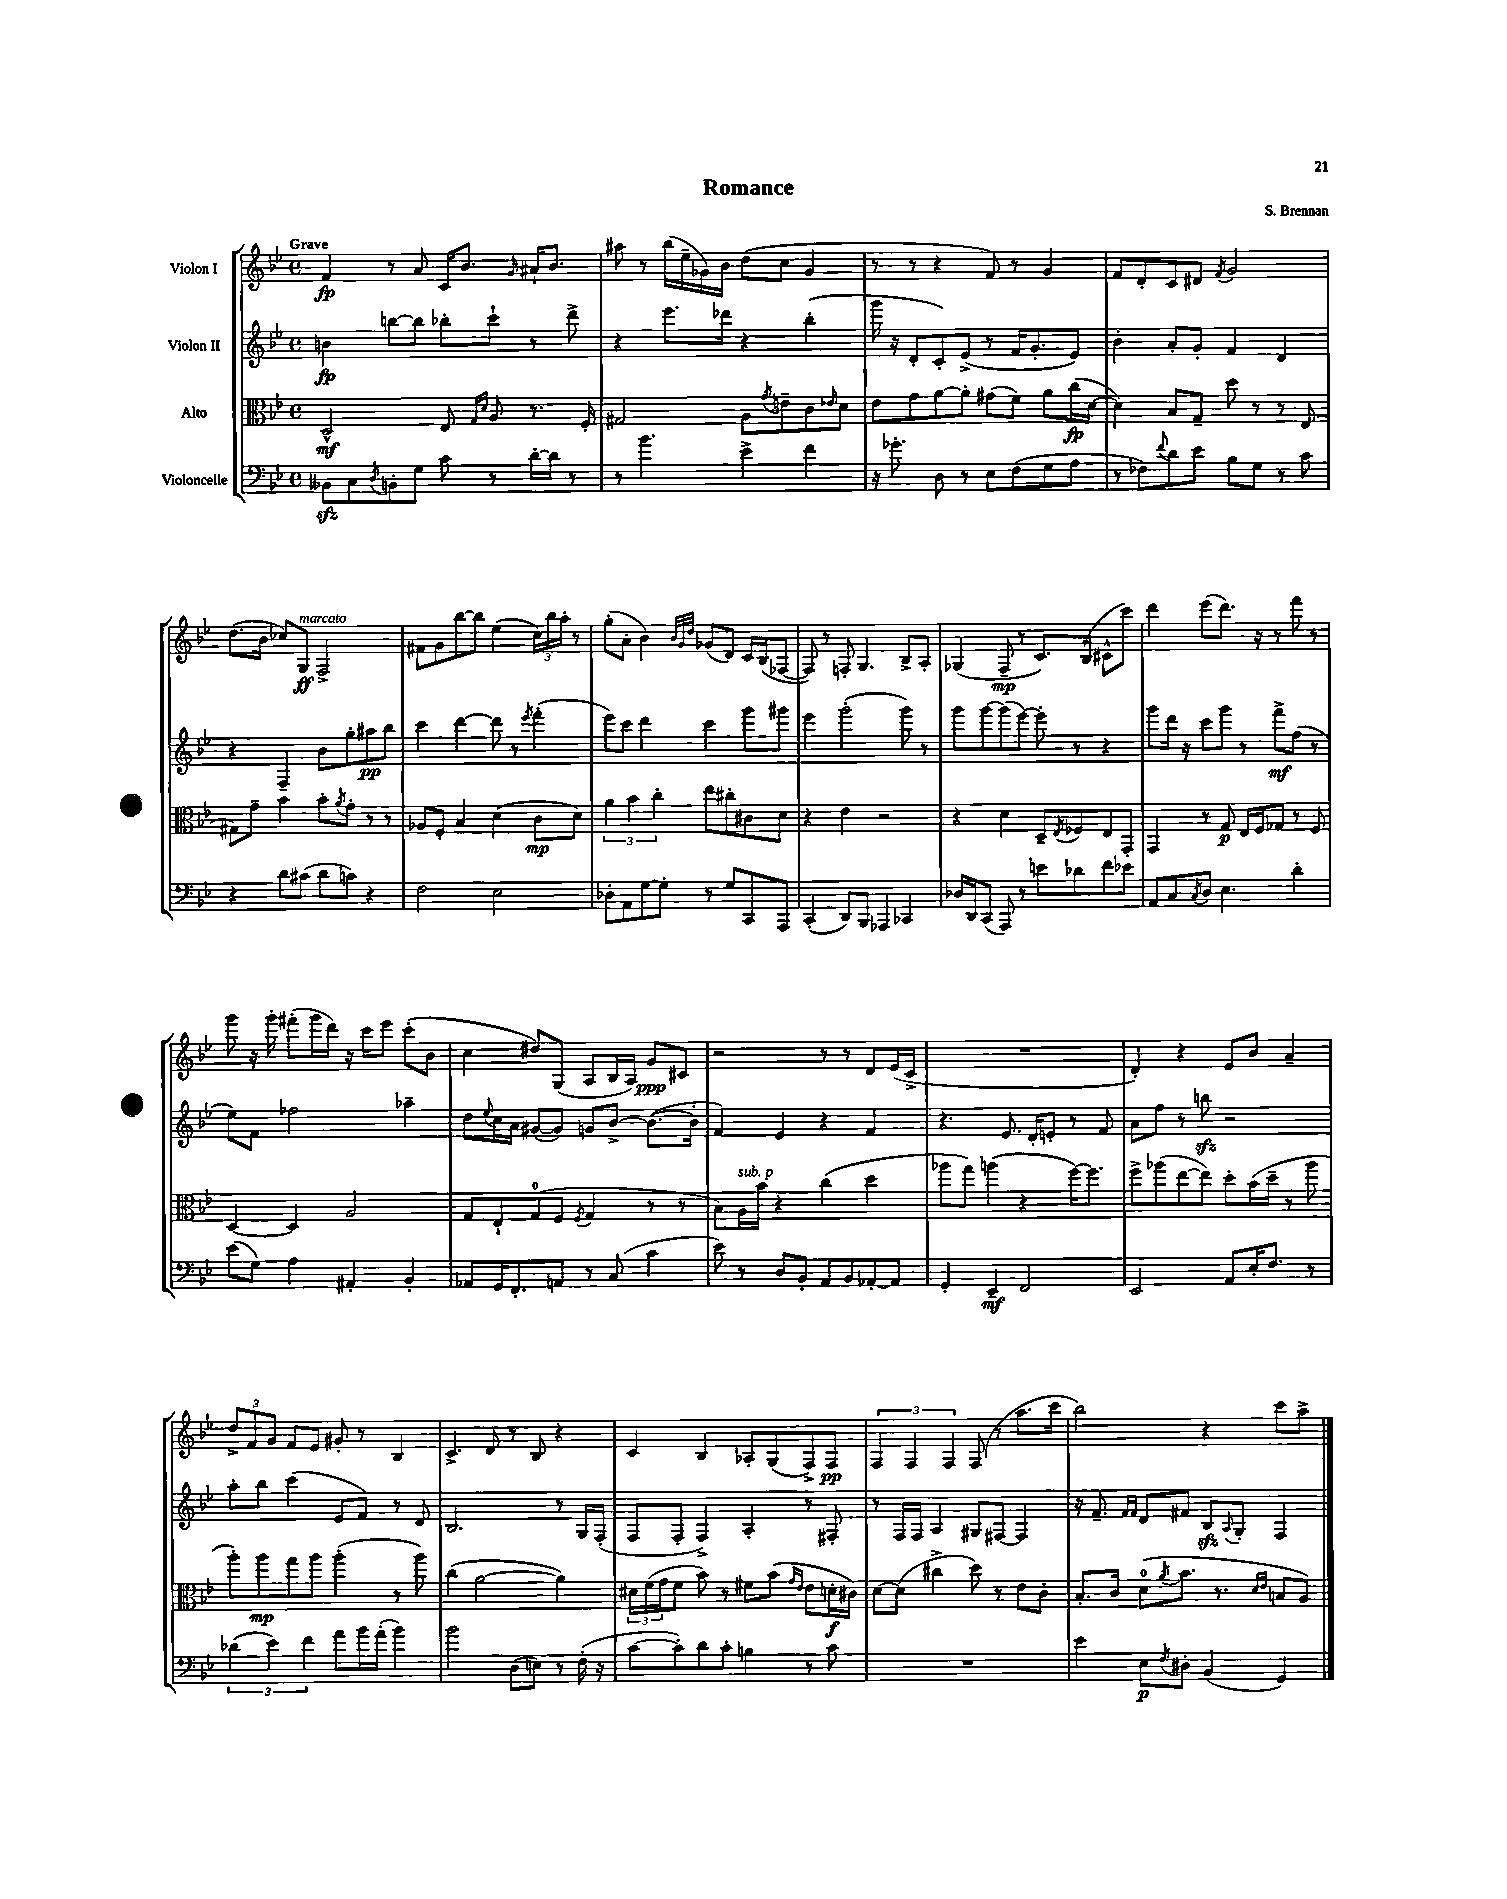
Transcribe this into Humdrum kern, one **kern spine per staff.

**kern	**kern	**kern	**kern
*staff4	*staff3	*staff2	*staff1
*clefF4	*clefC3	*clefG2	*clefG2
*k[b-e-]	*k[b-e-]	*k[b-e-]	*k[b-e-]
*M4/4	*M4/4	*M4/4	*M4/4
*met(c)	*met(c)	*met(c)	*met(c)
8BB--	2D^^	4b	4f
8C	.	.	.
8qD	.	.	.
8BB'	.	[8bb	8r
8G	.	8bb]	8a
8c	8E-	8bb-'	16c
.	.	.	8.b-
.	16qqG	.	.
.	16qqd	.	.
8r	8A	8ccc`	.
.	.	.	16qqg
[16d'	8.r	8r	16a#`
16d]	.	.	8.b-
8r	.	8ddd^	.
.	16F'	.	.
=	=	=	=
8r	2G#	4r	8aa#
4.b-	.	.	8r
.	.	8.eee-	(16bb-
.	.	.	16ee-~
.	.	.	16g-)
.	.	16ddd-	16b-
4e-^	8A	4r	(8dd
.	8qg	.	.
.	8e~	.	8cc
4f	8c	(4bb-'	4g-
.	16qqe-	.	.
.	8d	.	.
=	=	=	=
16r	8e-	16ggg	8r
8.g-'	.	16r	.
.	8g	8d'	8r
8D	[8a	8c')	4r
8r	8a']	(8e-^	.
8E-	(8g#	8r	8f)
(8F	8f)	16f	8r
.	.	8.g'	.
8G	8a	.	4g
8A	(16cc	8e-)	.
.	[16d	.	.
=	=	=	=
8r	4d])	4b-'	8f
8F-)	.	.	8d'
8qqf	.	.	.
8d	8B-	8a'	8c
8e-	8G~	8g'	8d#
.	.	.	8qf
8B-	8dd	4f	2g
8G	8r	.	.
8r	8r	4d	.
8c	(8E-	.	.
=	=	=	=
4r	8G#)	4r	(8.dd
.	8g~	.	.
.	.	.	16b-
8d	4b-	4F~	8cc-)
(8c#	.	.	8G
8d	8b-'	8b-	2F^
.	8qa	.	.
8c)	8g'	8gg'	.
4r	8r	8aa#	.
.	8r	8bb-	.
=	=	=	=
2F	8A-	4ccc	8f#
.	8F'	.	8g
.	4B-	[4ddd	[8bb-
.	.	.	8bb-]
2E-	(4d	8ddd]	(4ee-
.	.	8r	.
.	.	8qeee-	.
.	8c	(4fff'	24cc)
.	.	.	24bb-
.	.	.	24aa'
.	8d)	.	8r
=	=	=	=
8D-'	6a	8eee-)	(8gg'
8AA	.	8ccc	8a'
.	6b-	.	.
[8G	.	4ddd	4b-)
.	6cc'	.	.
8G']	.	.	.
.	.	.	32qqb-
.	.	.	32qqg
.	.	.	32qqdd
8r	8ee-	4ccc	(8g-
8G	8cc#'	.	8d)
8CC	8c#	8ggg	16c
.	.	.	(16B-
8AAA	8d	8ggg#	[8F-
=	=	=	=
(4CC'	4r	4eee-	8F-])
.	.	.	8r
8DD)	4e-	(2ggg'	8F'
8BBB-	.	.	4.G
4AAA-	2r	.	.
4CC-	.	8ggg)	8B-^
.	.	8r	8A'
=	=	=	=
16D-	4r	8ggg	(4G-
16DD	.	.	.
(8CC	.	[8ggg	.
8AAA)	4d	(8ggg]	8F~
8r	.	[8eee-)	8r
8e	8D~	8eee-']	8.c)
.	8qE-	.	.
8d-	8F-	8r	.
.	.	.	(16B-
8f	8E-	4r	8c#^^
8e-	8GG'	.	8ccc)
=	=	=	=
8AA	4GG	8ggg	4ddd
8C	.	16ddd	.
.	.	16r	.
8qC	.	.	.
8D	8r	8ccc	(8eee-
4.E-	8G	8ggg	8.ddd)
.	16E-	8r	.
.	16F	.	16r
.	8G-	8fff^	8r
4d'	8r	(8ff	8fff
.	8F	8r	8r
=	=	=	=
(8e-	[4D	8ee-)	8ggg
8G)	.	8f	16r
.	.	.	16ggg'
4A	4D]	2ff-	(8fff#'
.	.	.	16ggg
.	.	.	16ddd)
4AA#'	2A	.	16r
.	.	.	16ccc
.	.	.	8eee-
4BB-'	.	4aa-~	(8ccc'
.	.	.	8b-
=	=	=	=
8AA-	8G	8dd	4cc
.	.	8qqee-	.
16GG	8E-`	16cc	.
8.FF'	.	16a	.
.	(8G	([8g#	8dd#)
8AA	8F	8g#])	(8G
.	8qF	.	.
8r	4G	8g	8A
(8C	.	[8b-^	16B-
.	.	.	16A)
4c	8r	(8.b-_	8g
.	8r	.	8c#
.	.	16b-']	.
=	=	=	=
8e-)	8B-)	4f)	2r
8r	16A	.	.
.	16b-	.	.
8D	4r	4e-	.
8BB-'	.	.	.
8AA	(4cc	4r	8r
8BB-	.	.	8r
[8AA-'	4dd	4f	8d
8AA-]	.	.	(16e-
.	.	.	16c^
=	=	=	=
4GG'	8aa-	4.r	1r
.	8gg)	.	.
4EE-~	(4aa	.	.
.	.	8.e-	.
2FF	4r	.	.
.	.	16d'	.
.	.	8e'	.
.	[16ff)	8r	.
.	8.ff]	.	.
.	.	8f	.
=	=	=	=
2EE-	8ff^	8a	4d')
.	(8aa-	8ff	.
.	[8ee-	8r	4r
.	8ee-])	8bb	.
8AA	8dd'	2r	8e-
16E-'	(16b-	.	8b-
8.F	16dd~	.	.
.	8r	.	4a~
8r	8aa-	.	.
=	=	=	=
(6d-	8aa')	8aa'	12dd^
.	.	.	12f
.	8aa	8bb-	.
6e-)	.	.	12g
.	8gg	(4ccc	8f
6f	.	.	.
.	8aa	.	8e-
8a	(4aa'	8e-	8g#'
16b-	.	8f)	8r
(16a'	.	.	.
4b-)	8r	8r	4B-
.	8aa)	8d	.
=	=	=	=
2b-	(4cc	2.B-	4.c^
.	[2a	.	.
.	.	.	8d
(8D	.	.	8r
8E)	.	.	8B-
8r	4a])	8r	4r
(16F'	.	16G	.
16r	.	(16F'	.
=	=	=	=
[8c	24d#	8F	4c
.	(24f	.	.
.	24g	.	.
8c'])	8f	8F'	.
8d	8b-)	4F^)	4B-
8c'	8r	.	.
4B	8f#	4A'	8A-'
.	(8b-	.	(8G
.	16qqg	.	.
.	16qqe-	.	.
8r	8e-	8r	8F^)
8c	16d'	8F#'	8F
.	16c#)	.	.
=	=	=	=
1r	[8d	8r	6F
.	(8d]	16F	.
.	.	.	6F
.	.	16F	.
.	4cc#^	4A	.
.	.	.	6F
.	8dd)	8G#	(8F
.	8r	[8F#	8r
.	8e-	4F#]	8.aa
.	8c'	.	.
.	.	.	16ccc
=	=	=	=
4e-	8.B-'	16r	2bb-)
.	.	8.f~	.
.	16c	.	.
.	.	16qqf	.
.	.	16qqf	.
8E-	(8d	8d	.
8qF	8qa	.	.
8D#'	8.b-	8f#	.
(4BB-	.	8B-	4r
.	8.r	.	.
.	.	8qqA	.
.	.	8G'	.
.	16qqd	.	.
.	16qqe-	.	.
4GG)	8B	4F	8ccc
.	8A)	.	8aa^
==	==	==	==
*-	*-	*-	*-
